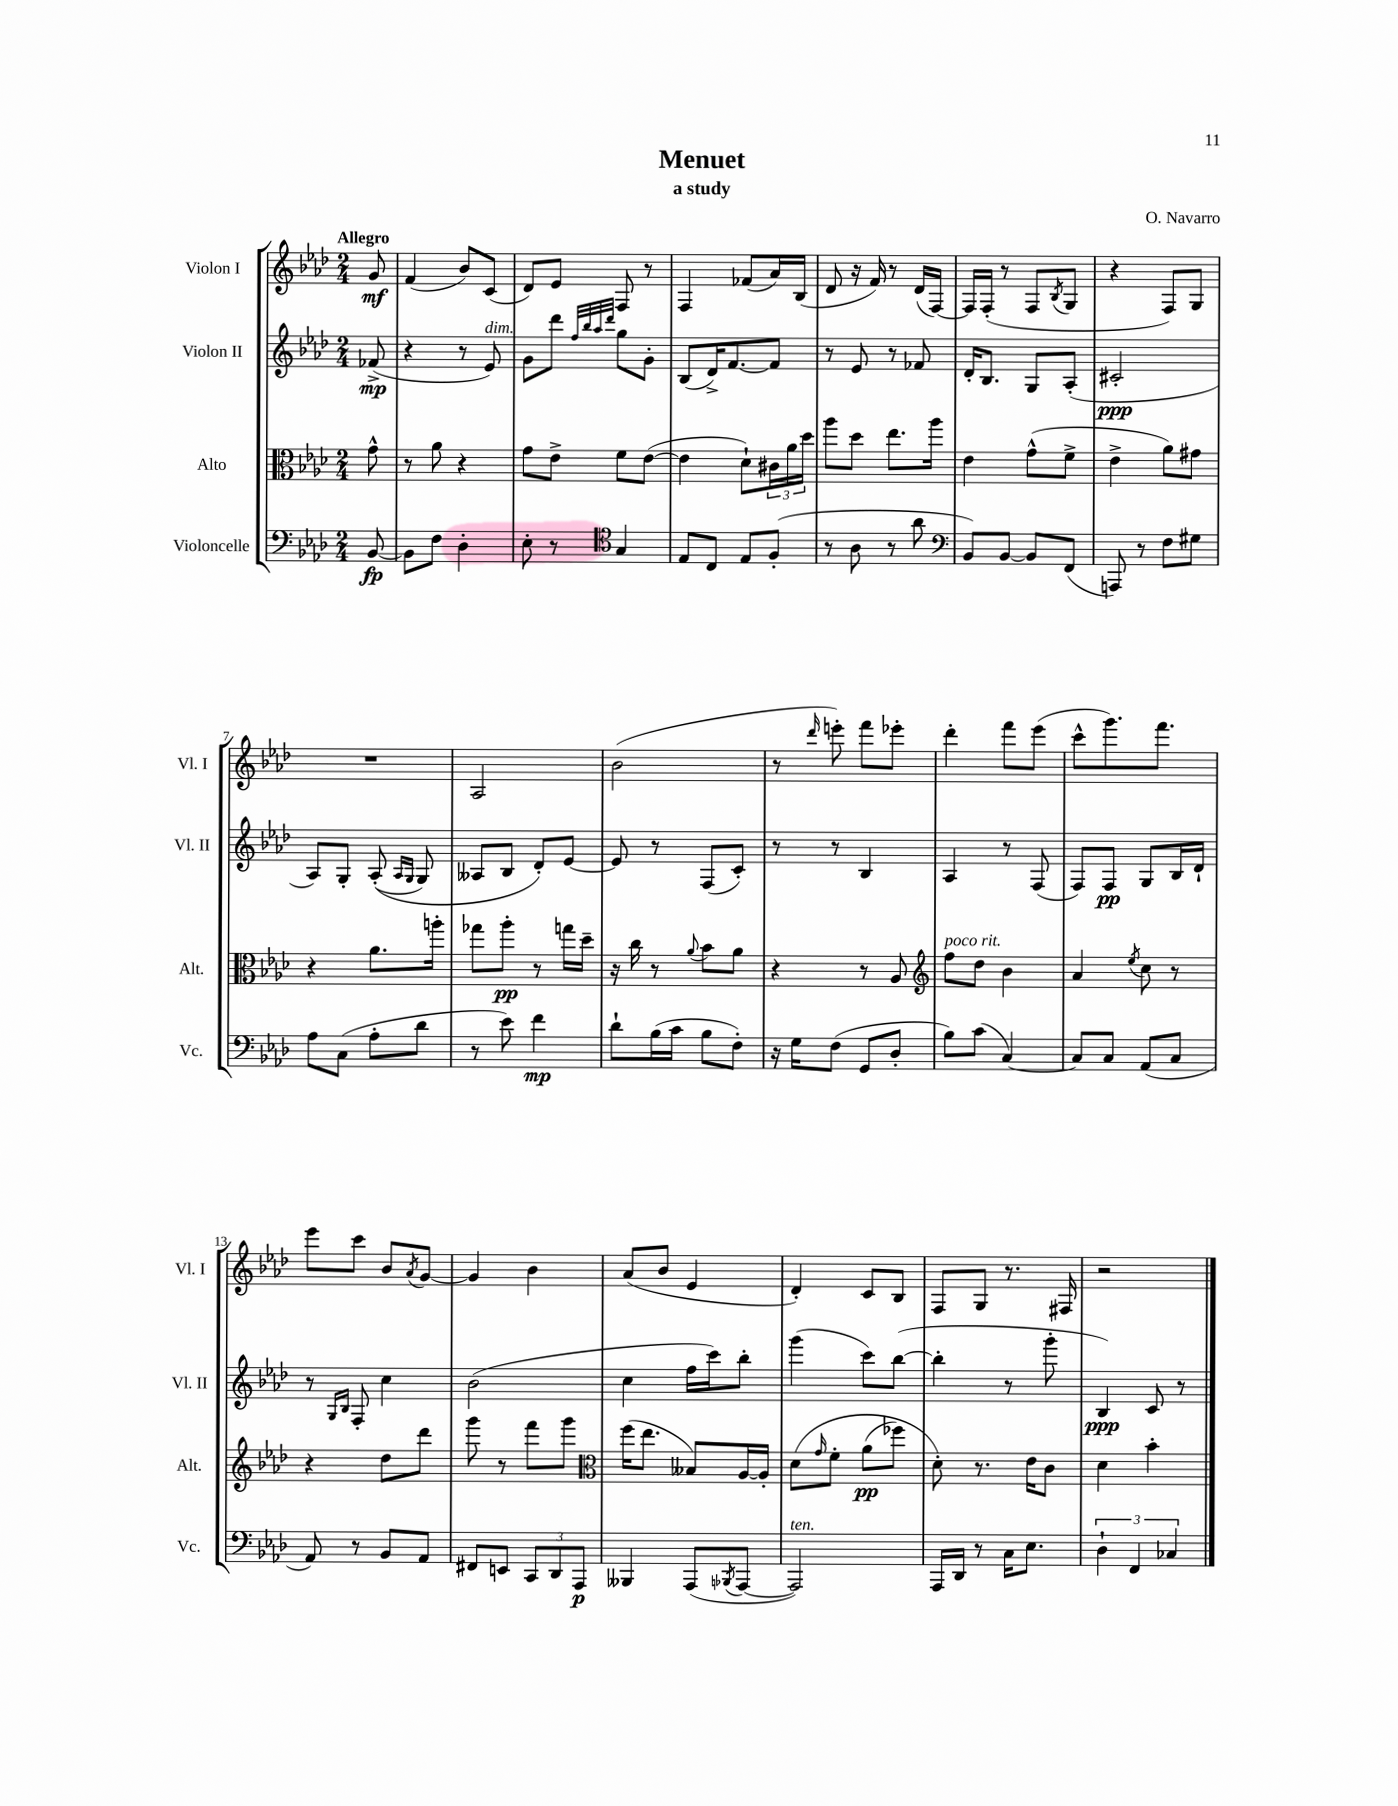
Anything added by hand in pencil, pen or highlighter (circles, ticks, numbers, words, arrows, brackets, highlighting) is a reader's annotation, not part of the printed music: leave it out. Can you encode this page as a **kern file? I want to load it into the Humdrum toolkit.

**kern	**kern	**kern	**kern
*staff4	*staff3	*staff2	*staff1
*clefF4	*clefC3	*clefG2	*clefG2
*k[b-e-a-d-]	*k[b-e-a-d-]	*k[b-e-a-d-]	*k[b-e-a-d-]
*M2/4	*M2/4	*M2/4	*M2/4
[8BB-/	8g^^\	(8f-^/	8g/
=	=	=	=
8BB-\]L	8r	4r	(4f/
8F\J	8a-\	.	.
4D-'\	4r	8r	8b-/L)
.	.	8e-/)	(8c/J
=	=	=	=
8E-'\	8g\L	8g\L	8d-/L)
8r	8e-^\J	8ddd-\J	8e-/J
*clefC4	*	*	*
.	.	32qqff/LLL	.
.	.	32qqbb-/	.
.	.	32qqaa-/	.
.	.	32qqddd-/JJJ	.
4G/	8f\L	8gg\L	8F/
.	([8e-\J	8g'\J	8r
=	=	=	=
8E-/L	4e-\]	(8B-/L	4F/
8C/J	.	16d-^/K)	.
.	.	[8.f/	.
8E-/L	8d-`\L)	.	(8f-/L
(8F'/J	24c#\L	8f/]J	16a-/L)
.	24a-\	.	.
.	.	.	(16B-/JJ
.	24dd-\JJ	.	.
=	=	=	=
8r	8aa-\L	8r	8d-/
8A-\	8dd-\J	8e-/	16r
.	.	.	16f/)
8r	8.ee-\L	8r	8r
8a-\	.	8f-/	(16d-/LL
.	16aa-\Jk	.	[16F/JJ)
=	=	=	=
*clefF4	*	*	*
8BB-/L)	4e-\	16d-'/LK	16F/]LL
.	.	8.B-/J	(16F'/JJ
[8BB-/J	.	.	8r
8BB-/]L	(8g^^\L	8G/L	8F/L
.	.	.	8qB-/
(8FF/J	8f^\J	(8A-'/J	8G/J
=	=	=	=
8AAA/)	4e-^\	2c#'/	4r
8r	.	.	.
8F\L	8a-\L)	.	8F/L)
8G#\J	8g#\J	.	8G/J
=	=	=	=
8A-\L	4r	8A-/L)	2r
(8C\J	.	8G'/J	.
8A-'\L	8.a-\L	&((8A-'/	.
.	.	16qqA-/LL	.
.	.	16qqG/JJ	.
8d-\J	.	8G/)	.
.	16aa'\Jk	.	.
=	=	=	=
8r	8gg-\L	8A--/L	2A-/
8e-\)	8aa-'\J	8B-/J	.
4f\	8r	8d-'/L&)	.
.	16gg\LL	[8e-/J	.
.	16dd-~\JJ	.	.
=	=	=	=
8d-`\L	16r	8e-/]	(2b-\
.	16cc\	.	.
(16B-\L	8r	8r	.
16c\JJ	.	.	.
.	8qqa-/	.	.
8B-\L	8b-\L	(8F/L	.
8F'\J)	8a-\J	8c'/J)	.
=	=	=	=
16r	4r	8r	8r
16G\LK	.	.	.
.	.	.	16qqddd-/
(8F\J	.	8r	8eee'\)
8GG/L	8r	4B-/	8fff\L
8D-'/J	8A-/	.	8eee-'\J
=	=	=	=
*	*clefG2	*	*
8B-\L)	8ff\L	4A-/	4ddd-'\
(8c\J	8dd-\J	.	.
[4C/)	4b-\	8r	8fff\L
.	.	(8F/	(8eee-\J
=	=	=	=
8C/]L	4a-/	8F/L)	8ccc^^\L
8C/J	.	8F/J	8.ggg\)
.	8qee-/	.	.
(8AA-/L	8cc\	8G/L	.
.	.	.	8.fff\J
8C/J	8r	16B-/L	.
.	.	16d-`/JJ	.
=	=	=	=
8AA-/)	4r	8r	8eee-\L
.	.	16qqG/LL	.
.	.	16qqB-/JJ	.
8r	.	8F'/	8ccc\J
8BB-/L	8dd-\L	4cc\	8b-/L
.	.	.	8qa-/
8AA-/J	8ddd-\J	.	[8g/J
=	=	=	=
8FF#/L	8ggg\	(2b-\	4g/]
8EE/J	8r	.	.
12CC/L	8fff\L	.	4b-\
12DD-/	.	.	.
.	8ggg\J	.	.
12AAA-/J	.	.	.
=	=	=	=
*	*clefC3	*	*
4BBB--/	(16ff\LK	4cc\	(8a-/L
.	8.ee-\J	.	.
.	.	.	8b-/J
(8AAA-/L	8B--/L)	16ff\LL	4e-/
.	.	16ccc\J)	.
8qBBB-/	.	.	.
[8AAA-/J	[16A-/L	8bb-'\J	.
.	16A-'/]JJ	.	.
=	=	=	=
2AAA-/])	&(8d-\L	(4ggg\	4d-'/)
.	16qqg/	.	.
.	8f'\J	.	.
.	(8a-\L	8ccc\L)	8c/L
.	8ff-\J)	([8bb-\J	8B-/J
=	=	=	=
16AAA-/LL	8d-'\&)	4bb-'\]	8F/L
16DD-/JJ	.	.	.
8r	8.r	.	8G/J
16C\LK	.	8r	8.r
8.E-\J	16e-\LK	.	.
.	8c\J	8ggg'\	.
.	.	.	16F#/
=	=	=	=
6D-`\	4d-\	4B-/)	2r
6FF/	.	.	.
.	4b-'\	8c/	.
6C-/	.	.	.
.	.	8r	.
==	==	==	==
*-	*-	*-	*-
